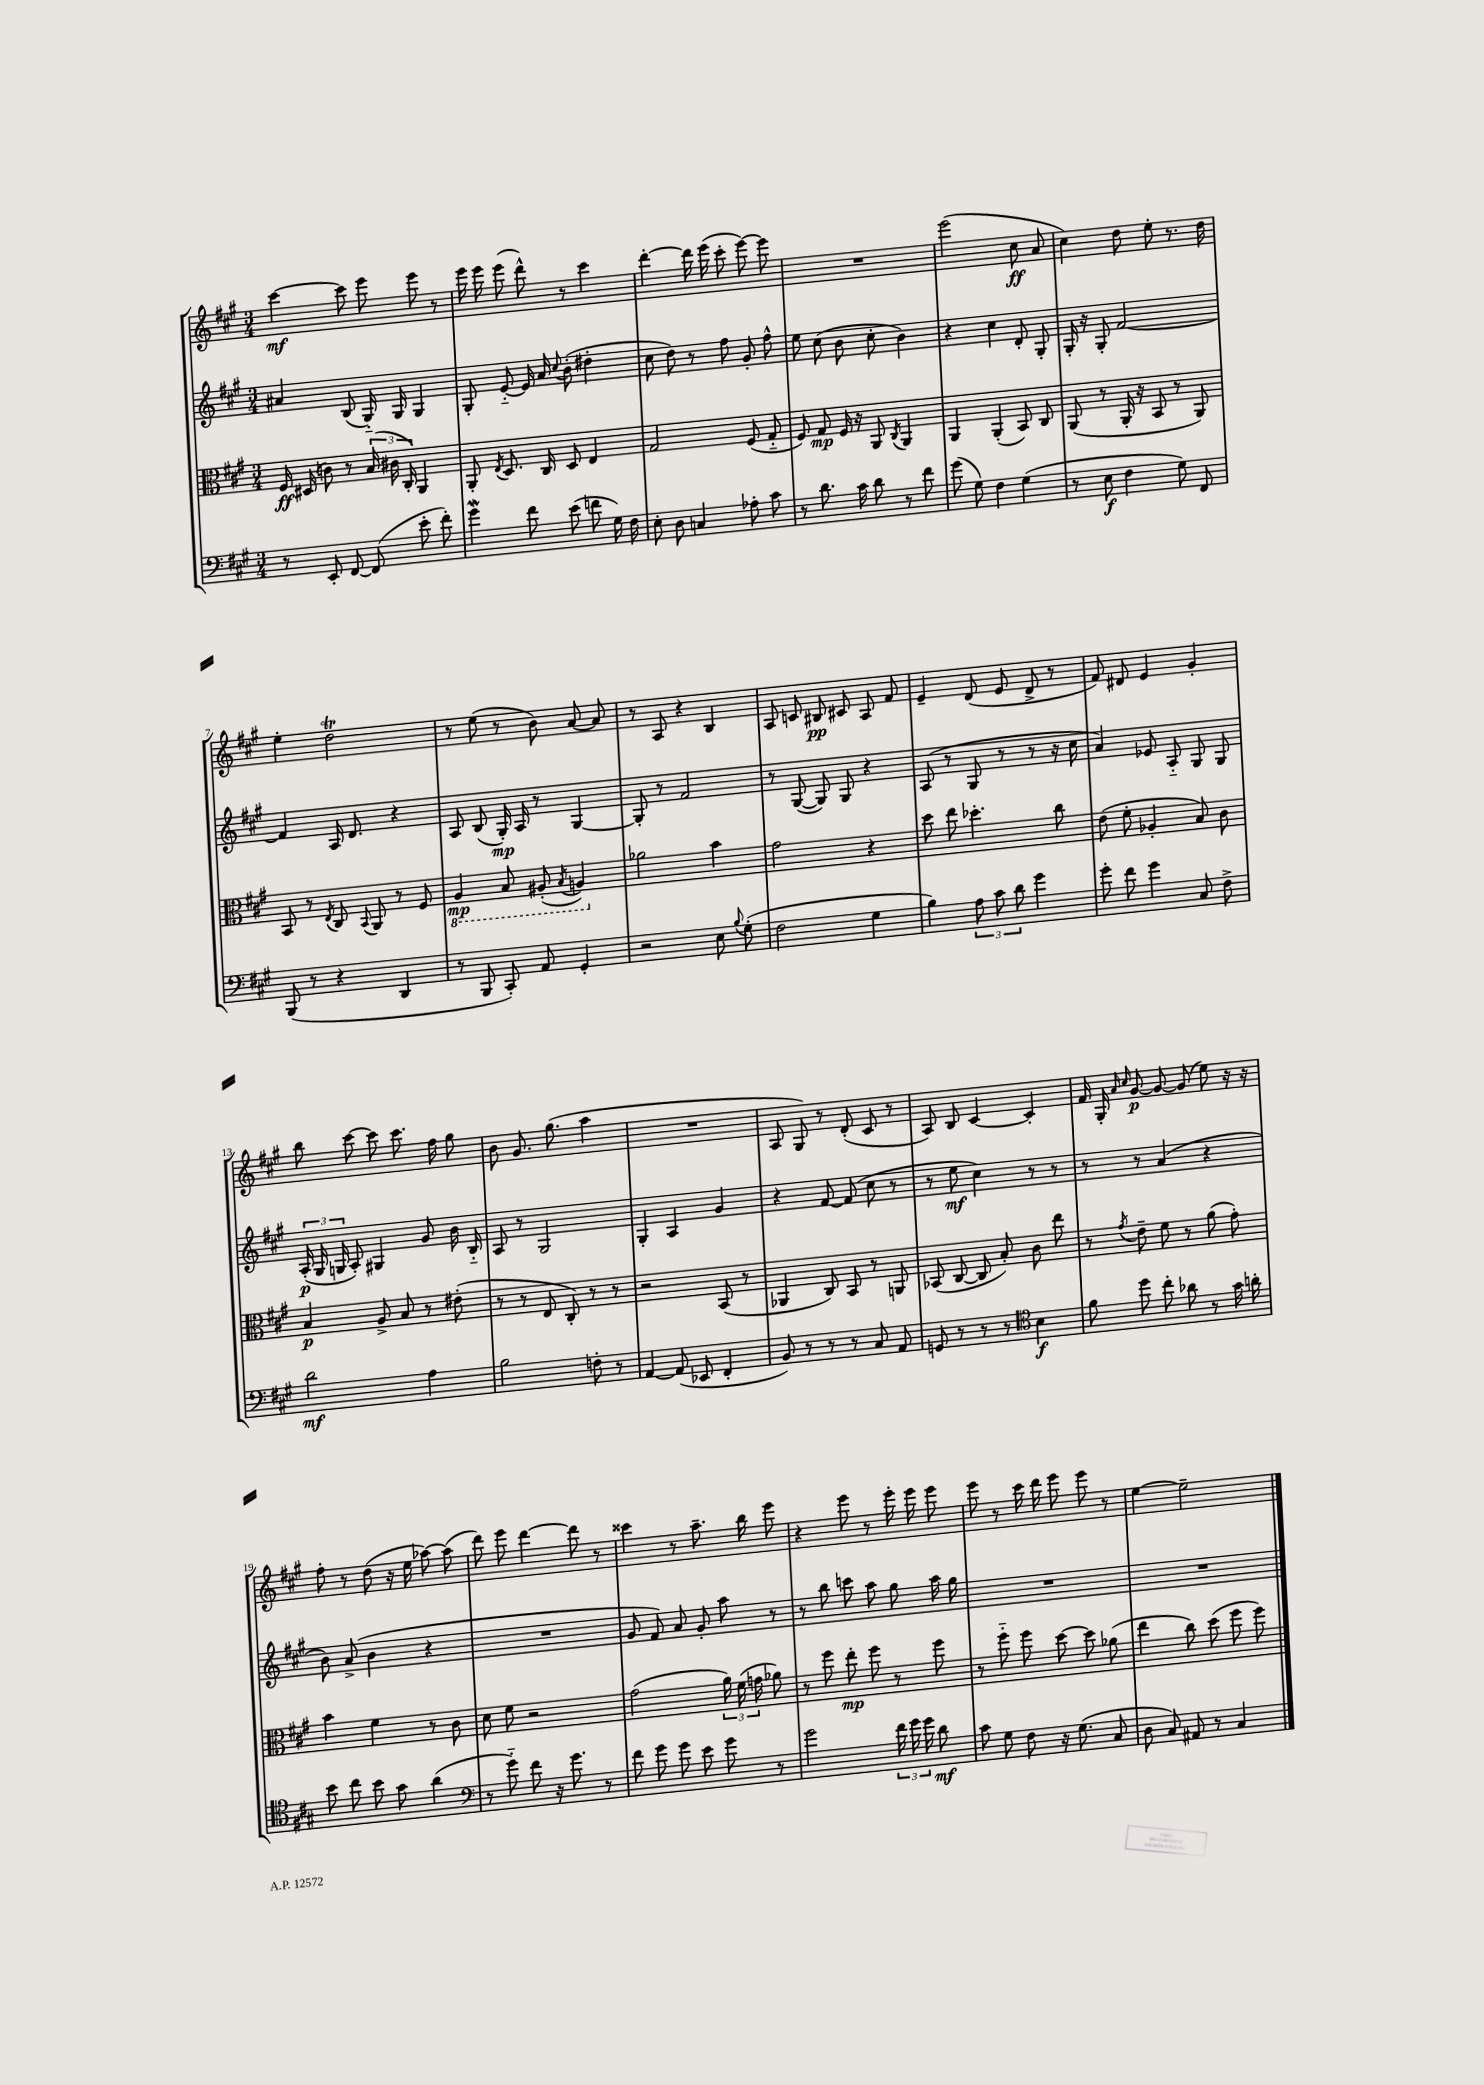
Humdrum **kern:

**kern	**kern	**kern	**kern
*staff4	*staff3	*staff2	*staff1
*clefF4	*clefC3	*clefG2	*clefG2
*k[f#c#g#]	*k[f#c#g#]	*k[f#c#g#]	*k[f#c#g#]
*M3/4	*M3/4	*M3/4	*M3/4
8r	16F#	4a#	[4ccc#
.	(16D#	.	.
8EE'	8c)	.	.
[8FF#	8r	(8B	8ccc#]
(8FF#]	(24B	16G#'~)	8eee
.	24c#	.	.
.	.	16G#	.
.	24C#')	.	.
8e'	4AA	4G#	8eee
8f#')	.	.	8r
=	=	=	=
4g#	8AA'	8G#'	16eee
.	.	.	16eee
.	8qE	.	.
.	8.D	[8e'~	(8eee
8f#	.	16e]	8ddd^^)
.	16C#	16a	.
.	.	8qqcc#	.
(8e	8D	(8b'	8r
8f	4E	4dd#'	4ccc#
16G#)	.	.	.
16F#	.	.	.
=	=	=	=
8E'	2G#	8cc#	[4ddd'
8D	.	8dd)	.
4C	.	8r	16ddd]
.	.	.	(16eee
.	.	8ff#	8ccc#'
8A-'	(8F#	8g#'	[8eee)
8c#	8G#'~	8ff#^^	8eee]
=	=	=	=
8r	8F#)	8ee	2.r
8.d	8G#	(8cc#	.
.	16F#	8b	.
16c#	16r	.	.
8d	8AA	8cc#'	.
.	8qC#	.	.
8r	4AA	4b)	.
8f#	.	.	.
=	=	=	=
(8g#	4AA	4r	(2eee
8G#)	.	.	.
4F#	(4AA'	4cc#	.
(4G#	8BB)	8d'	8cc#
.	8C#	8G#'	8a
=	=	=	=
8r	(8AA	16G#'	4cc#)
.	.	16r	.
8E	8r	8G#'	.
4F#	16AA'	[2f#	8dd
.	16r	.	.
.	8BB	.	8ee'
8G#)	8r	.	8.r
8FF#	8AA)	.	.
.	.	.	16dd
=	=	=	=
(8BBB	8BB	4f#]	4ee'
8r	8r	.	.
.	8qE	.	.
4r	8C#	16A	2dd
.	.	8.d	.
.	8qqBB	.	.
.	8AA	.	.
4DD	8r	4r	.
.	8F#	.	.
=	=	=	=
8r	4AA	8A	8r
8BBB	.	(8B	(8ee
8CC#')	8BB	16G#')	8r
.	.	16A	.
8AA	(8AA#'	8r	8b)
.	8qBB	.	.
4GG#'	4AA)	[4G#	[8a
.	.	.	8a]
=	=	=	=
2r	2a-	8G#']	8r
.	.	8r	8A
.	.	2f#	4r
8E	4b	.	4B
8qqB	.	.	.
(8G#'	.	.	.
=	=	=	=
2F#	2g#	8r	8A
.	.	([8G#	8c
.	.	8G#])	8B#
.	.	8G#	8c#
4G#	4r	4r	8A
.	.	.	8f#
=	=	=	=
4B)	8dd	(8A	4e~
.	8ee	8r	.
12A	4.dd-'	8G#	(8d
12c#	.	.	.
.	.	8r	8e
12d	.	.	.
4g#	.	8r	8d^
.	8cc#	16r	8r
.	.	16cc#	.
=	=	=	=
8g#'	(8e	4a)	8f#)
8f#	8f#'	.	8d#
4g#	4A-'	8e-	4e
.	.	8A'~	.
8C#	8B)	8G#	4g#'
8F#^	8c#	8G#	.
=	=	=	=
2d	4B	(24A'	8bb
.	.	24G#	.
.	.	24G	.
.	.	8A')	[8ccc#
.	8A^	4G#	8ccc#]
.	8B	.	8.ccc#
4A	8r	8g#	.
.	.	.	16ff#
.	(8e#'	16b	8gg#
.	.	16B'~	.
=	=	=	=
2B	8r	8A	8b
.	8r	8r	8.g#
.	8E	2G#	.
.	.	.	(8.gg#
.	8C#')	.	.
8F'	8r	.	4aa
8r	8r	.	.
=	=	=	=
[4AA	2r	4G#'	2.r
(8AA]	.	4A	.
8EE-	.	.	.
4FF#'	(8BB	4g#	.
.	8r	.	.
=	=	=	=
8BB)	4AA-	4r	8A
8r	.	.	8G#)
8r	8C#)	[8f#	8r
8r	8BB	(8f#]	(8d'
8C#	8r	8cc#	8c#
8AA	8AA	8r	8r
=	=	=	=
8GG	(8BB-	8r	8A)
8r	[8C#	8ee	8B
8r	8C#]	4cc#)	[4c#
8r	8B')	.	.
*clefC4	*	*	*
4B	8c#	8r	4c#']
.	8ee	8r	.
=	=	=	=
8f#	8r	8r	16f#
.	.	.	16G#'
.	.	.	16qqa
.	8qg#	.	16qqcc#
8dd	8e~	8r	[8g#
8cc#'	8f#	(4a	8g#_
8a-	8r	.	(8g#]
8r	(8a	4r	8ee)
16g#	8g#')	.	16r
16a'	.	.	16r
=	=	=	=
8b	4b	8b)	8ff#'
8cc#	.	(8a^	8r
8b	4f#	4b	(8dd
8g#	.	.	16r
.	.	.	16ee
(4a	8r	4r	[8aa-)
.	8c#	.	(8aa-]
=	=	=	=
*clefF4	*	*	*
8r	8d	2.r	8ddd)
8g#'~)	8f#	.	8eee
8f#	2r	.	[4ddd
16r	.	.	.
8.g#	.	.	.
.	.	.	8ddd]
8r	.	.	8r
=	=	=	=
8f#	(2g#	8g#	4ccc##
8g#	.	8f#)	.
8g#	.	8a	8r
8e	.	8g#'	8.aa~
8g#	24a)	8aa	.
.	(24f#	.	.
.	.	.	16bb
.	24g	.	.
8r	8a-)	8r	8eee
=	=	=	=
2g#	8r	8r	4r
.	8ff#	8bb	.
.	8ee'	8ccc	8eee
.	8ff#	8aa	8r
24f#	8r	8gg#	16eee'
24g#	.	.	.
.	.	.	16eee
24g#	.	.	.
8d	8ff#	16aa	8eee
.	.	16gg#	.
=	=	=	=
8c#	8r	2.r	8eee
8G#	8ff#'~	.	8r
8F#	8ff#	.	16ccc#
.	.	.	16ddd
16r	[8dd	.	8eee
(8.G#	.	.	.
.	8dd]	.	8eee
8C#	(8a-	.	8r
=	=	=	=
8D	4ee	2.r	[4ee
8C#)	.	.	.
8AA#	8cc#)	.	2ee~]
8r	(8dd	.	.
4C#	8ff#	.	.
.	8ff#)	.	.
==	==	==	==
*-	*-	*-	*-
